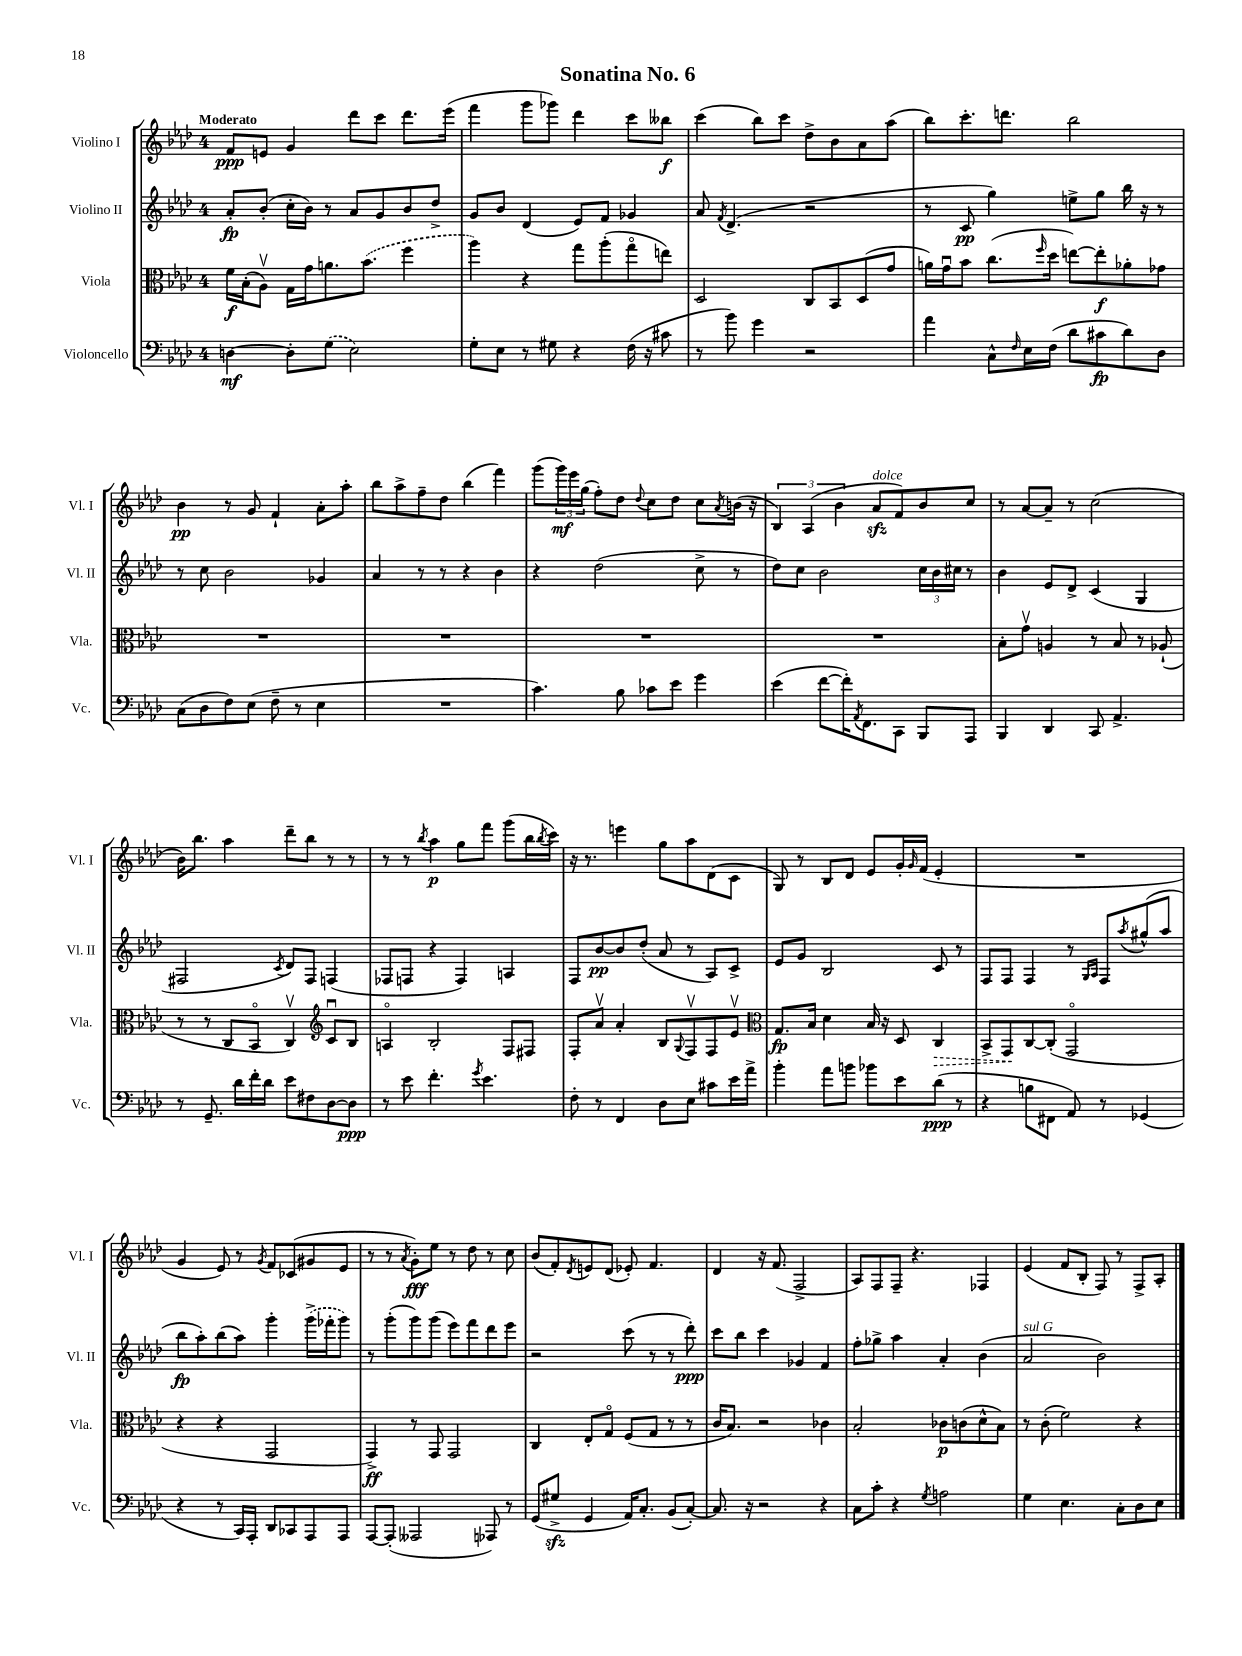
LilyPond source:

\header { title = "Sonatina No. 6" }
<<
\new StaffGroup <<
\new Staff = "s0" \with { instrumentName = "Violino I" shortInstrumentName = "Vl. I" } {
    \clef treble \key aes \major \once \override Staff.TimeSignature.style = #'single-digit \time 4/4 \tempo "Moderato"
    f'8\ppp e'8 g'4 des'''8 c'''8 des'''8. ees'''16( |
    f'''4 g'''8 ges'''8) des'''4 c'''8 beses''8\f |
    c'''4( bes''8) c'''8 des''8-> bes'8 aes'8 aes''8( |
    bes''8) c'''8.-. d'''8. bes''2 |
    bes'4\pp r8 g'8 f'4-! aes'8-. aes''8-. |
    bes''8 aes''8-> f''8-- des''8 bes''4( f'''4) |
    g'''8( \tuplet 3/2 { g'''16\mf) ees'''16 g''16( } f''8-.) des''8 \appoggiatura { des''8 } c''8 des''8 c''8 \acciaccatura { aes'8 } b'16( r16 |
    \tuplet 3/2 { bes4) aes4( bes'4 } aes'8\sfz^\markup { \italic "dolce" } f'8) bes'8 c''8 |
    r8 aes'8~ aes'8-- r8 c''2( |
    bes'16) bes''8. aes''4 des'''8-- bes''8 r8 r8 |
    r8 r8 \acciaccatura { bes''8 } aes''4\p g''8 f'''8 g'''8( bes''16 \acciaccatura { bes''8 } c'''16) |
    r16 r8. e'''4 g''8 aes''8 des'8( c'8 |
    g8) r8 bes8 des'8 ees'8 g'16-. \grace { g'16 } f'16( ees'4-. |
    R1 |
    g'4 ees'8) r8 \acciaccatura { g'8 } f'8 ces'8( gis'8 ees'8 |
    r8 r8 \acciaccatura { aes'8 } g'8-.\fff) ees''8 r8 des''8 r8 c''8 |
    bes'8( f'8-.) \acciaccatura { des'8 } e'8 des'8( ees'8-.) f'4. |
    des'4 r16 f'8.( f2-> |
    aes8) f8 f8-- r4. fes4 |
    ees'4( f'8 bes8-. f8) r8 f8-> aes8-. \bar "|." |
}
\new Staff = "s1" \with { instrumentName = "Violino II" shortInstrumentName = "Vl. II" } {
    \clef treble \key aes \major \once \override Staff.TimeSignature.style = #'single-digit \time 4/4
    aes'8-.\fp bes'8-.( c''16-. bes'16) r8 aes'8 g'8 bes'8 des''8-> |
    g'8 bes'8 des'4( ees'8) f'8 ges'4 |
    aes'8 \acciaccatura { f'8 } des'4.->( r2 |
    r8 c'8\pp g''4) e''8-> g''8 bes''16 r16 r8 |
    r8 c''8 bes'2 ges'4 |
    aes'4 r8 r8 r4 bes'4 |
    r4 des''2( c''8-> r8 |
    des''8) c''8 bes'2 \tuplet 3/2 { c''16 bes'16 cis''16 } r8 |
    bes'4 ees'8 des'8-> c'4( g4 |
    fis2 \acciaccatura { c'8 } des'8) fis8 f4( |
    fes8 f8 r4 f4) a4 |
    f8 bes'8~\pp bes'8 des''8-.( aes'8 r8 aes8) c'8-> |
    ees'8 g'8 bes2 c'8 r8 |
    f8 f8 f4 r8 \grace { g16 aes16 } f8 \acciaccatura { aes''8 } gis''8-^( aes''8 |
    bes''8\fp aes''8-.) bes''8( aes''8) g'''4-. \once \slurDashed g'''16->( fes'''16-. g'''8) |
    r8 g'''8-.( g'''8) g'''8( ees'''8) f'''8 des'''8 ees'''8 |
    r2 c'''8( r8 r8 des'''8-.\ppp) |
    c'''8 bes''8 c'''4 ges'4 f'4 |
    f''8-. ges''8-> aes''4 aes'4-. bes'4( |
    aes'2^\markup { \italic "sul G" } bes'2) \bar "|." |
}
\new Staff = "s2" \with { instrumentName = "Viola" shortInstrumentName = "Vla." } {
    \clef alto \key aes \major \once \override Staff.TimeSignature.style = #'single-digit \time 4/4
    f'16\f bes16-.( aes8\upbow) g16 g'16 a'8. \once \slurDashed bes'8.( f''4 |
    aes''4) r4 g''8 aes''8-.( g''8\flageolet e''8) |
    des2 c8 bes,8 des8( g'8 |
    a'16) g'16\downbow bes'8 c''8.( \grace { f''16 } des''16 e''8~) e''8-.\f aes'8-. ges'8 |
    R1 |
    R1 |
    R1 |
    R1 |
    bes8-. g'8\upbow a4 r8 bes8 r8 aes8-!( |
    r8 r8 c8 bes,8\flageolet c4\upbow) \clef treble c'8\downbow bes8 |
    a4\flageolet bes2-. f8 fis8 |
    f8-. aes'8\upbow aes'4-. bes8 \appoggiatura { g8 } f8\upbow f8 ees'8\upbow |
    \clef alto g8.\fp bes16 des'4 bes16 r16 des8 \once \override Hairpin.style = #'dashed-line c4\> |
    bes,8-> g,8\! c8~ c8-.( g,2\flageolet |
    r4 r4 g,2 |
    g,4->\ff) r8 g,8 g,2 |
    c4 ees8-. g8\flageolet f8( g8 r8 r8 |
    c'16 bes8.) r2 ces'4 |
    bes2-. ces'8\p c'8( des'8-^ bes8) |
    r8 c'8-.( f'2) r4 \bar "|." |
}
\new Staff = "s3" \with { instrumentName = "Violoncello" shortInstrumentName = "Vc." } {
    \clef bass \key aes \major \once \override Staff.TimeSignature.style = #'single-digit \time 4/4
    d4~\mf d8-. \once \slurDashed g8( ees2) |
    g8-. ees8 r8 gis8 r4 f16( r16 cis'8 |
    r8 bes'8) g'4 r2 |
    aes'4 c8-^ \grace { f16 } ees16 f16( des'8 cis'8\fp des'8) des8 |
    c8( des8 f8) ees8( f8-- r8 ees4 |
    R1 |
    c'4.) bes8 ces'8 ees'8 g'4 |
    ees'4( f'8~ f'16-.) \acciaccatura { aes,8 } f,8. c,8 bes,,8 aes,,8 |
    bes,,4 des,4 c,8 aes,4.-> |
    r8 g,8.-- des'16 f'16-. des'16 ees'8 fis8 des8~ des8\ppp |
    r8 ees'8 f'4.-. \acciaccatura { g'8 } ees'4. |
    f8-. r8 f,4 des8 ees8 cis'8 ees'16 aes'16-> |
    bes'4-. aes'8 b'8 bes'8 ees'8 des'8\ppp( r8 |
    r4 b8 fis,8 aes,8) r8 ges,4( |
    r4 r8 c,16) aes,,16-. des,8 ces,8 aes,,8 aes,,8 |
    aes,,8~ aes,,8-.( aeses,,2 aes,,8) r8 |
    g,8( gis8->\sfz g,4 aes,16) c8.-. bes,8( c8~-.) |
    c8. r16 r2 r4 |
    c8 c'8-. r4 \acciaccatura { g8 } a2 |
    g4 ees4. c8-. des8 ees8 \bar "|." |
}
>>
>>
\layout { \context { \Score \remove "Bar_number_engraver" } }
